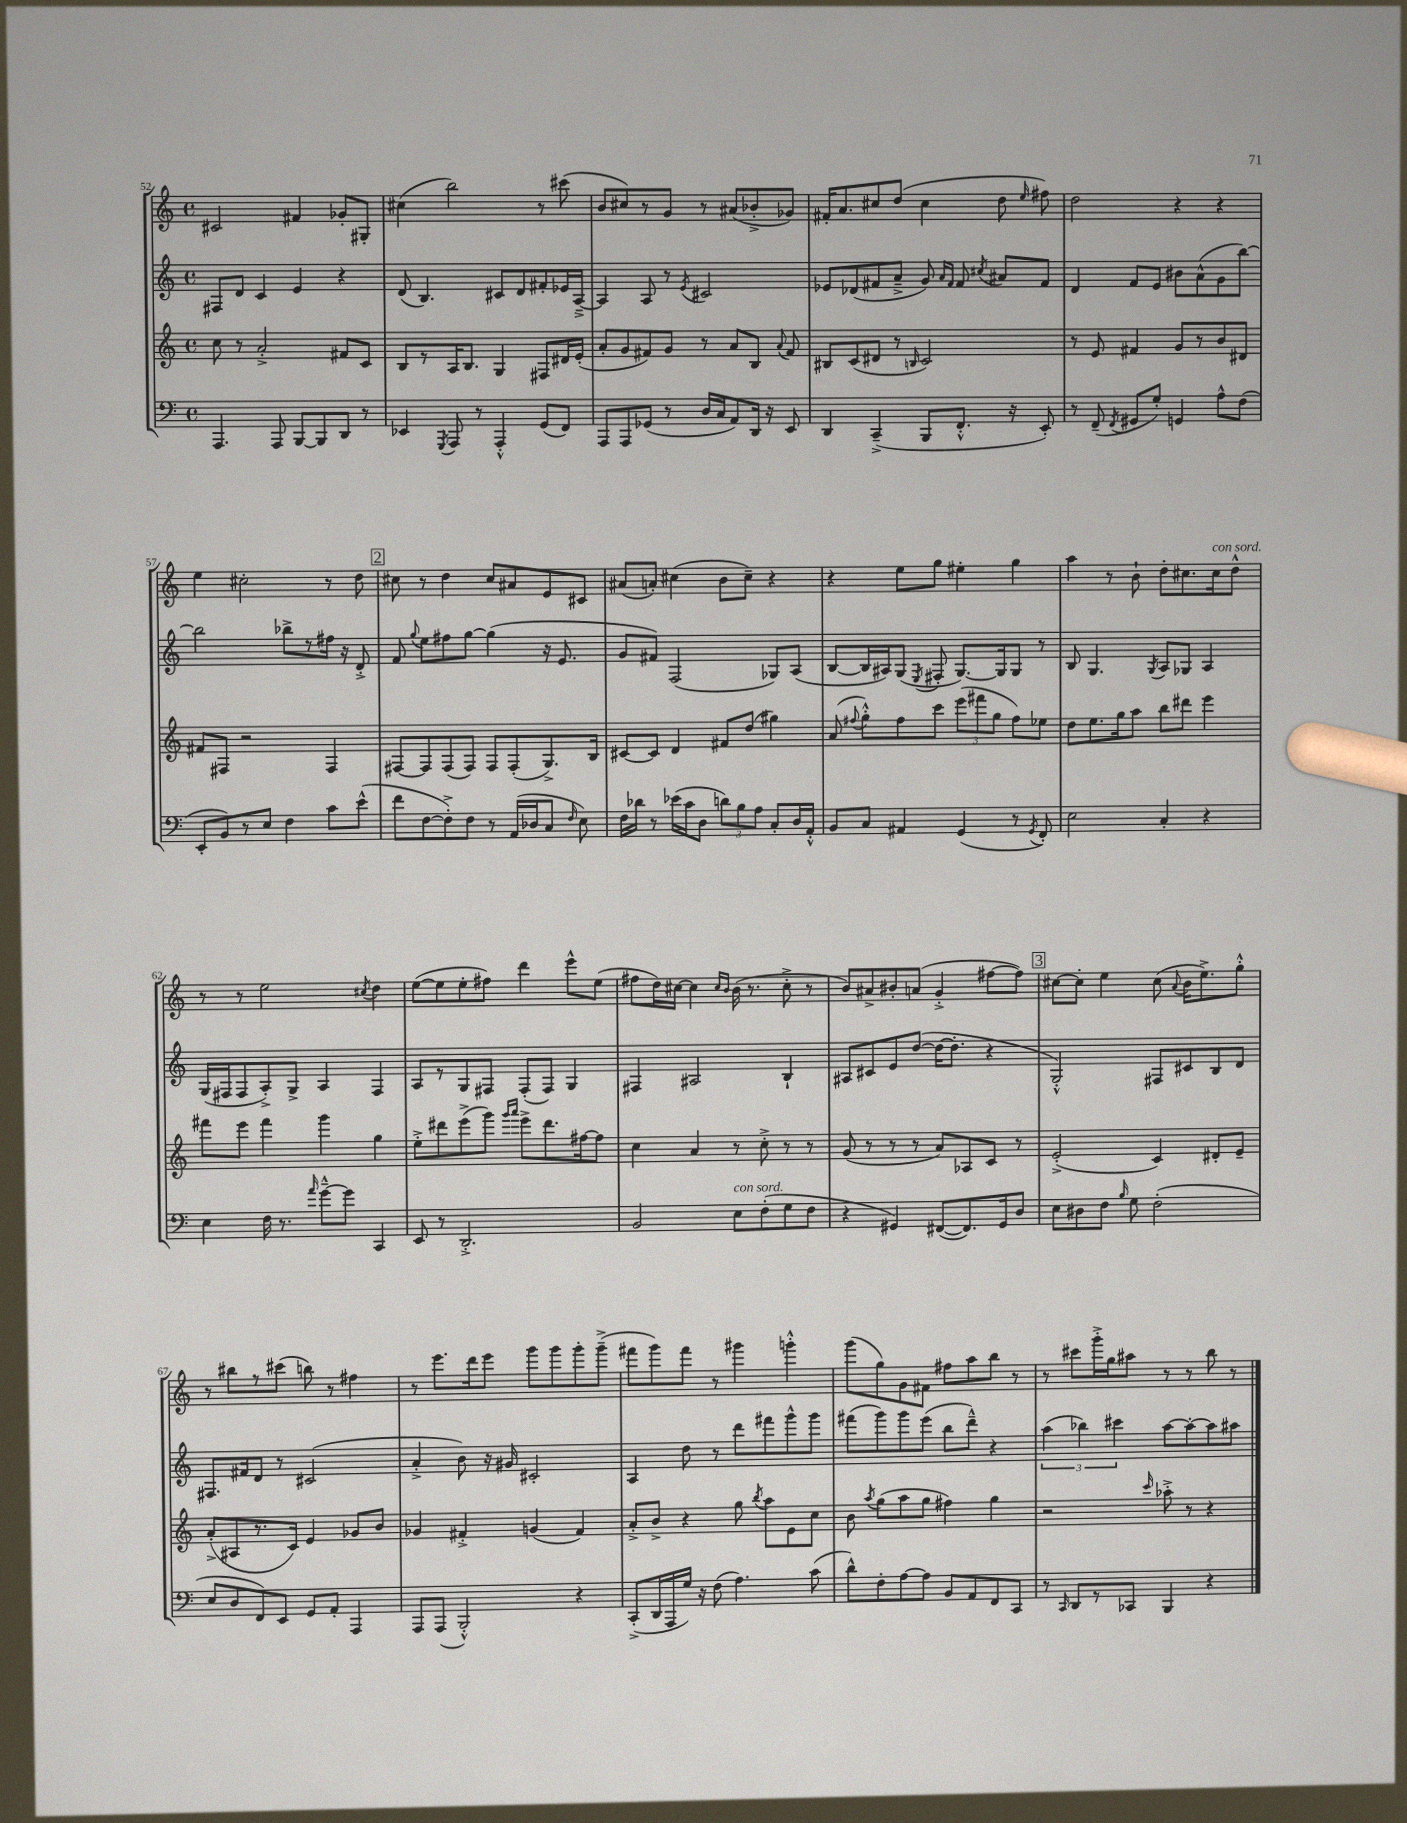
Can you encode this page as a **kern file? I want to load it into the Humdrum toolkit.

**kern	**kern	**kern	**kern
*part4	*part3	*part2	*part1
*staff4	*staff3	*staff2	*staff1
*clefF4	*clefG2	*clefG2	*clefG2
*k[]	*k[]	*k[]	*k[]
*M4/4	*M4/4	*M4/4	*M4/4
*met(c)	*met(c)	*met(c)	*met(c)
=52	=52	=52	=52
4.AAA/	8cc\	8F#X/L	2c#X/
.	8r	8d/J	.
.	2a'^/	4c/	.
8AAA/	.	.	.
[8BBB/L	.	4e/	4f#X/
8BBB/]	.	.	.
8DD/J	8f#X/L	4r	8g-X'/L
8r	8c/J	.	8G#X'/J
=53	=53	=53	=53
4EE-X/	8B/L	(8d/	(4cc#X\
.	8r	4.B/)	.
8qGGG/	.	.	.
8AAA/	16A/K	.	2bb\)
.	8.B/J	.	.
8r	.	.	.
4AAA'^^/	4G/	8c#X/L	.
.	.	8d/	.
(8GG/L	8F#X/L	8f#X'/	8r
8FF/J)	16d#X/L	16e-X/L	(8ccc#X\
.	(16e'/JJ	[16A~^/JJ	.
=54	=54	=54	=54
8AAA/L	8a'/L	4A/]	8b/L
8AAA/	8g/	.	8cc#X/)
(8GG-X/J	8f#X/)	8A/	8r
8r	8g/J	8r	8g/J
.	.	8qe/	.
16D/LL	8r	2c#X/	8r
16C/J	.	.	.
8AA/)	8a/L	.	(8a#X/L
16DD/Jk	8B/J	.	8b-X'^/
16r	.	.	.
.	8qqa/	.	.
8EE/	8f#/	.	8g-X/J)
=55	=55	=55	=55
4DD/	8B#X/L	8e-X/L	16f#X'/KL
.	.	.	8.a/
.	(8c/	(8d-X/	.
(4CC~^/	8d#X/J	8f#X/	8cc#X/
.	8r	8a~^/J	(8dd/J
.	16qqBn/	.	.
8BBB/L	2c/)	8g/)	4cc#\
.	.	16qqa/LL	.
.	.	16qqf#/JJ	.
8.FF'^^/J	.	8f#/	.
.	.	8qcc#X/	.
.	.	8a#X/L	8dd\
16r	.	.	.
.	.	.	16qqee/
8EE'/)	.	8f#/J	8ff#X\)
=56	=56	=56	=56
8r	8r	4d/	2dd\
(8FF~/	8e/	.	.
8qFF/	.	.	.
8GG#X/L	4f#X/	8f/L	.
8G'/J)	.	8e/J	.
4GGn/	8g/L	8b#X\L	4r
.	8r	(8a^^\	.
8A^^\L	8b/	8g\	4r
(8F\J	8d#X/J	[8bb\J)	.
!!LO:LB:g=z
=57	=57	=57	=57
8EE'/L	8f#X/L	2bb\]	4ee\
8BB/)	8F#X/J	.	.
8r	2r	.	2cc#X'\
8E/J	.	.	.
4F\	.	8bb-X^\L	.
.	.	8r	.
8c\L	4F#/	16ff#X\Jk	8r
.	.	16r	.
(8e^^\J	.	8d'^/	8dd\
!!LO:REH:place=s1:t=2
=58	=58	=58	=58
8f\L	[8F#X/L	8f/	8cc#X\
.	.	8qqgg/	.
[8F\	8F#/]	8ee\L	8r
8F'^\])	(8F#/	8ff#X\	4dd\
8F\J	8F#/J)	[8gg\J	.
8r	8F#/L	(4gg\]	8cc#/L
(16AA/LL	(8F#'/	.	8a#X/
16D-X/J	.	.	.
8C/J	8.G^/)	16r	8e/
.	.	8.e/	.
16qqF/	.	.	.
8E\)	.	.	8c#X/J
.	16B/Jk	.	.
=59	=59	=59	=59
16F\LL	[8c#X/L	8g/L	(8a#X/L
16d-X\JJ	.	.	.
8r	8c#/J]	8f#X/J)	8an'/J)
(16e-X\LL	4d/	(2F/	(4cc#X\
16c\J	.	.	.
8D\J	.	.	.
12dn\L)	8f#X/L	.	8b\L
12B\	.	.	.
.	(8dd/J	.	8cc#~\J)
12A\J	.	.	.
8C'/L	4gg#X\)	8G-X/L)	4r
16D/L	.	(8A/J	.
16AA'^^/JJ	.	.	.
=60	=60	=60	=60
8BB/L	(8a/	[8B/L	4r
.	8qqff#X/	.	.
8C/J	8gg'^^\L)	16B/L]	.
.	.	16A#X/J)	.
4AA#X/	8ff#\	(8G/J	8ee\L
.	.	8qE/	.
.	8ccc\J	8F#X'/	8gg\J
(4GG/	(12eee\L	[8.G/L)	4ee#X'\
.	12fff#X\	.	.
.	12gg\J	.	.
.	.	16G/k]	.
8r	8ff#\L)	8G/J	4gg\
8qGG/	.	.	.
8FF'/)	8ee-X\J	8r	.
=61	=61	=61	=61
2E\	8dd\L	8B/	4aa\
.	8.ee\	4.G/	.
.	.	.	8r
.	16gg\k	.	.
.	8aa\J	.	8b`\
.	.	8qG/	.
4C'/	8bb\L	8A/L	8dd'\L
.	8ddd#X\J	8G-X/J	8.cc#X\
4r	4eee\	4A/	.
!	!	!	!LO:TX:a:i:t=con sord.
.	.	.	16cc#\k
.	.	.	8dd^^\J
!!LO:LB:g=z
=62	=62	=62	=62
4E\	8fff#X\L	(16G/LL	8r
.	.	16F#X/J	.
.	8eee\J	8F#/	8r
16F\	4fff#\	8A'^/)	2ee\
8.r	.	.	.
.	.	8G^/J	.
16qqa/	.	.	.
[8g~^^\L	4ggg\	4A/	.
8g\J]	.	.	.
.	.	.	8qcc#X/
4CC/	4gg\	4F#/	4dd\
=63	=63	=63	=63
8EE/	8ee'^\L	8A/L	([8ee\L
8r	8ddd#X\	8r	8ee\]
2.DD'^/	(8eee^\	8G/	8ee'\
.	8ggg\J)	8F#X/J	8ff#X\J)
.	16qqggg/LL	.	.
.	16qqaaa/JJ	.	.
.	8eee^\L	(8F#'/L	4ddd\
.	8.ddd#\	8F#/J)	.
.	.	4G/	8eee^^\L
.	[16ff#X\k	.	.
.	8ff#\J]	.	(8ee\J
=64	=64	=64	=64
2BB/	4cc\	4F#X/	8ff#X\L
.	.	.	16dd\L)
.	.	.	[16cc#X\JJ
.	4a/	2A#X/	4cc#\]
.	.	.	16qqcc#/LL
.	.	.	16qqb/JJ
!LO:TX:a:i:t=con sord.	!	!	!
8E\L	8r	.	(16b\
.	.	.	8.r
(8F'\	8cc'^\	.	.
8G\	8r	4B`/	8cc#'^\
8F\J	8r	.	8r
=65	=65	=65	=65
4r	(8g/	8A#X/L	8b/L)
.	8r	8c#X/	8a#X^/
4GG#X/)	8r	8e/	8b#X'/
.	8r	([8dd/J	(8an/J
([8FF#X/L	8a/L)	16dd\KL_	4g'^/
.	.	8.dd'\J]	.
8.FF#/])	8A-X/	.	.
.	8c/J	4r	[8ff#X\L
16GG#/k	.	.	.
8D/J	8r	.	8ff#\J])
!!LO:REH:place=s1:t=3
=66	=66	=66	=66
8E\L	(2e'^/	2G'^^/)	[8cc#X\L
8D#X\	.	.	8cc#'\J]
8F\J	.	.	4ee\
16qqB/	.	.	.
8G\	.	.	.
(2F'\	4c/)	8F#X/L	(8cc#\
.	.	.	8qqa/
.	.	8c#X/	16b\KL
.	.	.	8.ee^\)
.	8d#X'/L	8B/	.
.	8e~/J	8d/J	8gg'^^\J
!!LO:LB:g=z
=67	=67	=67	=67
8E/L	(8a'^/L	8.F#X/L	8r
8D/	8A#X/	.	8bb#X\L
.	.	16f#X/k	.
8FF/)	8.r	8d/J	8r
8EE/J	.	8r	(8ccc#X\J
.	16c/Jk)	.	.
8GG/L	4e/	(2c#X/	8bbn\)
8AA'/J	.	.	8r
4AAA/	8g-X/L	.	4ff#X\
.	8b/J	.	.
=68	=68	=68	=68
8AAA/L	4g-X/	4a'^/	8r
(8AAA/J	.	.	8.eee\L
2BBB'^^/)	4f#X'^/	8b\)	.
.	.	.	16ddd\k
.	.	16r	8eee\J
.	.	16g#X/	.
.	(4gn/	2c#X'/	8ggg\L
.	.	.	8ggg\
4r	4f#/)	.	8ggg'\
.	.	.	(8ggg~^\J
=69	=69	=69	=69
(8CC'^/L	8a'^/L	4A/	8fff#X\L
16DD/L	8b^/J	.	8ggg\)
16AAA/	.	.	.
16G/JJ)	4r	8dd\	8fff#\J
16r	.	.	.
(8F\	.	8r	8r
4.A\)	8gg\	8ddd\L	4ggg#X\
.	8qbb/	.	.
.	8aa\L	8fff#X\	.
.	8e\	8ggg^^\	4gggn'^^\
(8c\	8cc\J	8ggg\J	.
=70	=70	=70	=70
8d^^\L)	8b\	(8fff#X\L	(8ggg\L
.	8qaa/	.	.
8F'\	(8gg\L	8ggg\)	8gg\)
[8A\	8aa\	8ggg\	8g\
8A\J]	8gg\J	(8eee\J	8f#X\J
8BB/L	4ff#X\)	8bb\L	8ff#X\L
8AA/	.	8ddd~^^\J)	8aa\
8FF/	4gg\	4r	8bb\J
8CC/J	.	.	8r
=71	=71	=71	=71
8r	2r	(6aa\	8r
16qqCC/	.	.	.
8DD/L	.	.	8ccc#X\L
.	.	6bb-X\)	.
8r	.	.	16ggg'^\L
.	.	.	16gg\J
.	.	6ccc#X\	.
8CC-X/J	.	.	8aa#X\J
.	16qqccc/	.	.
4BBB/	8aa-X'^\	[8aa\L	8r
.	8r	8aa'\_	8r
4r	4r	8aa\]	8bb\
.	.	8aa#X\J	8r
==	==	==	==
*-	*-	*-	*-
